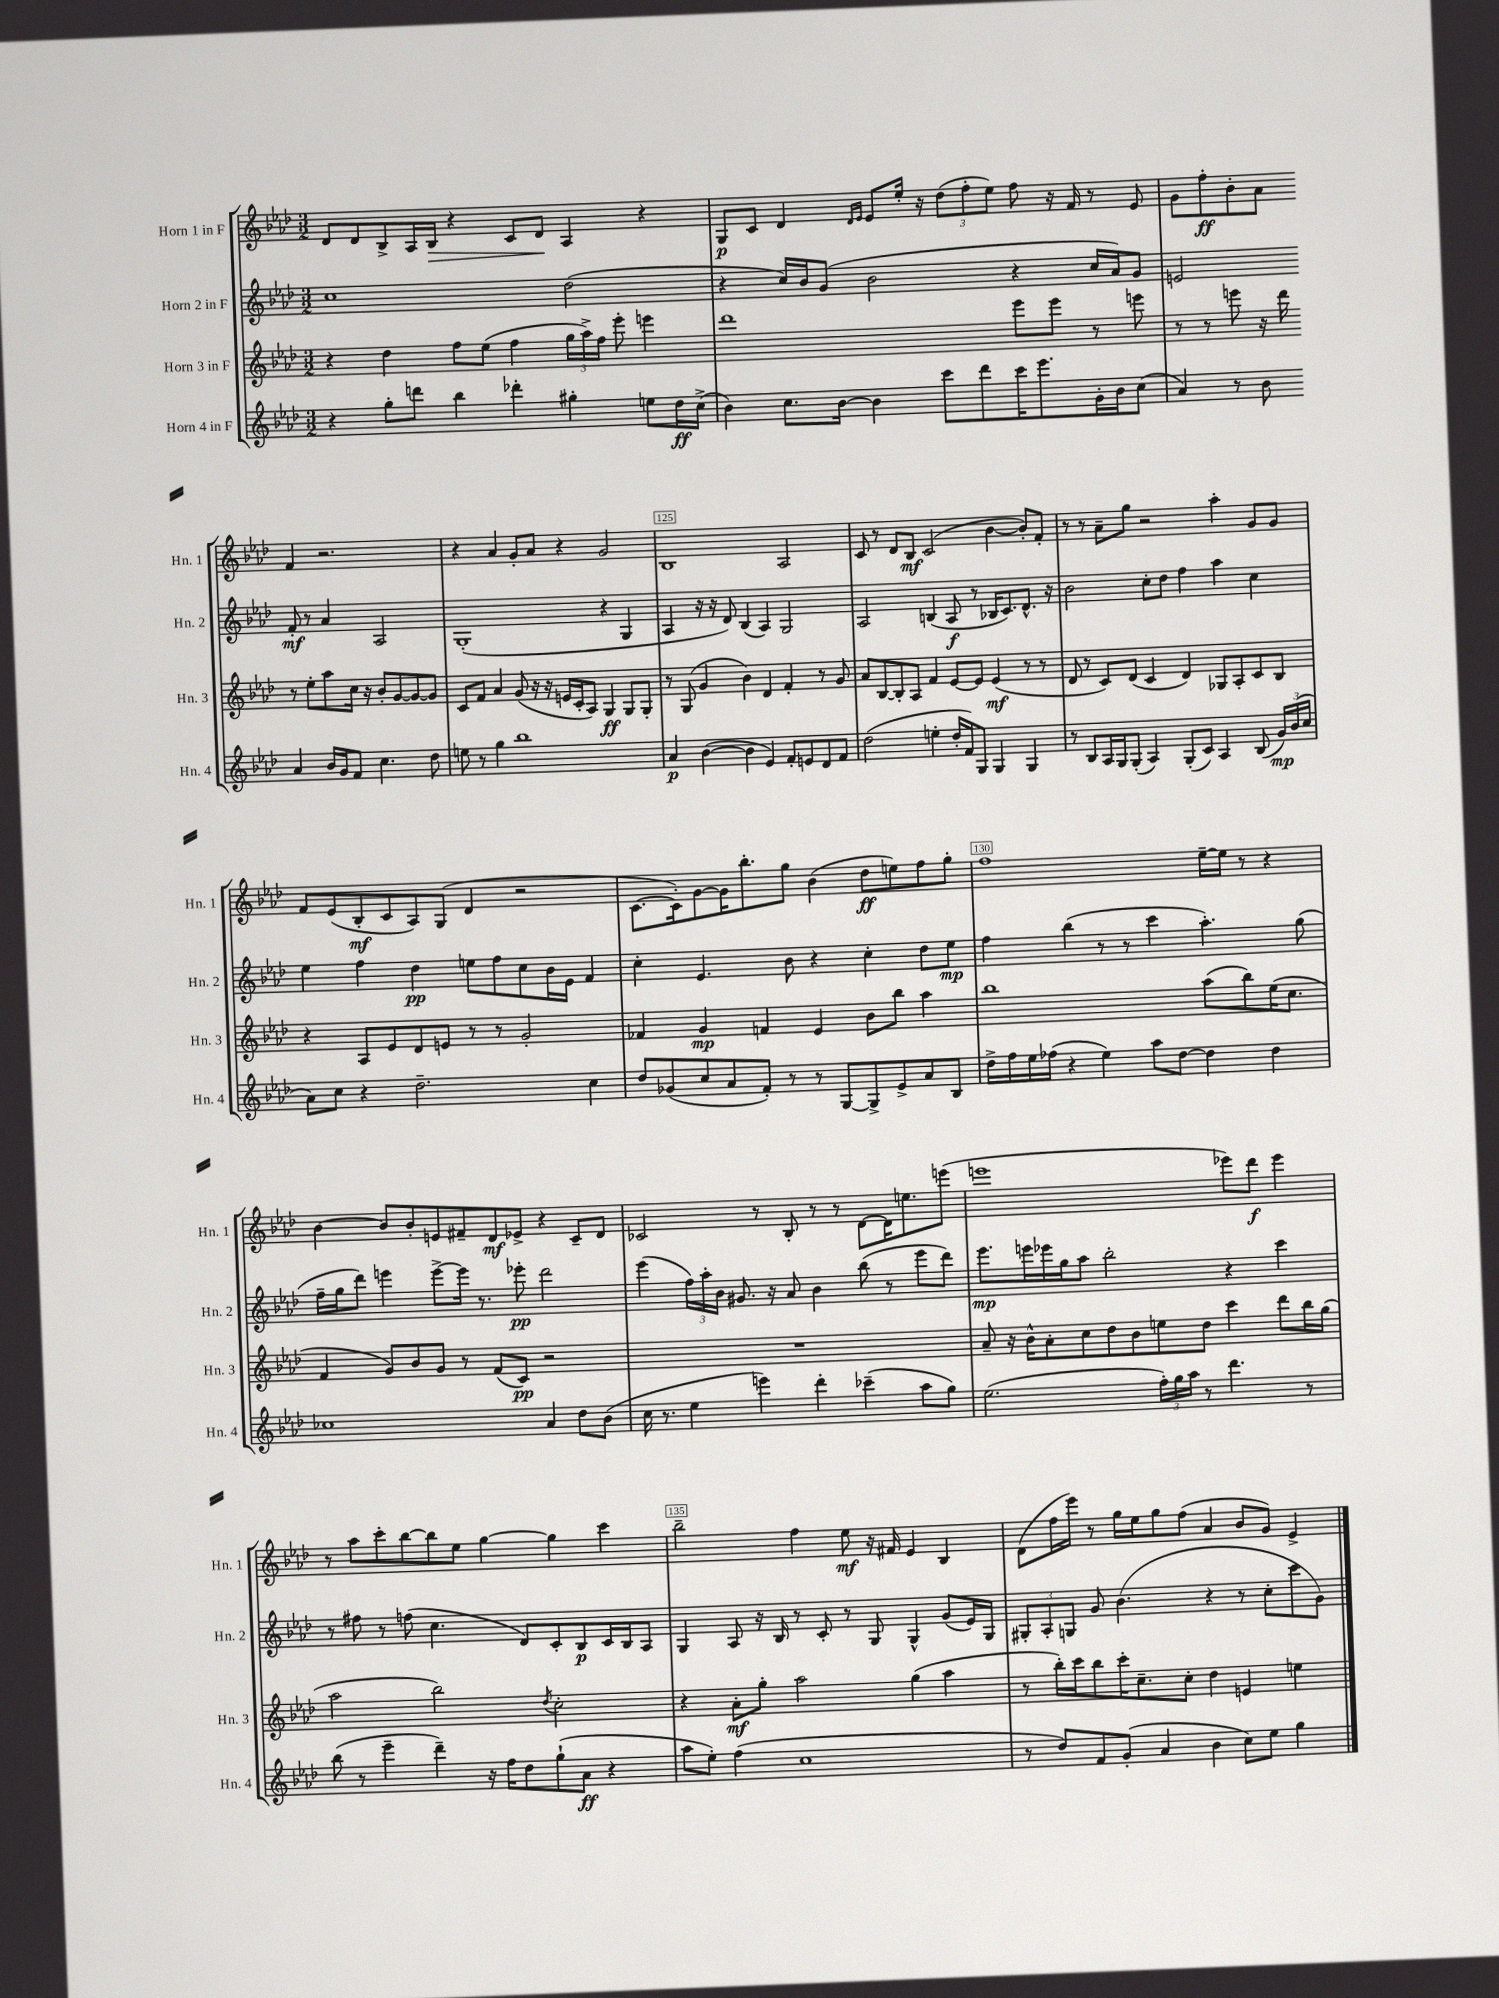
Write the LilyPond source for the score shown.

<<
\new StaffGroup <<
\new Staff = "s0" \with { instrumentName = "Horn 1 in F" shortInstrumentName = "Hn. 1" } {
    \clef treble \key aes \major \numericTimeSignature \time 3/2
    \autoBeamOff des'8[ des'8 bes8-> aes16 bes16]\> r4 c'8[ des'8]\! aes4 r4 |
    g8[\p c'8] des'4 \grace { des'16[ ees'16] } ees'8[ ees''16]-. r16 \tuplet 3/2 { des''8[( f''8-. ees''8]) } f''8 r16 f'16 r8 ees'8 |
    g'8[ f''8-.\ff bes'8-. aes'8] f'4 r2. |
    r4 aes'4 g'8[-. aes'8] r4 g'2 |
    bes1 aes2 |
    c'8 r8 des'8[ bes8]\mf c'2( bes'4~ bes'8[-.) f'8]-. |
    r8 r8 aes'8[-- g''8] r2 aes''4-. g'8[ g'8] |
    f'8[ ees'8( bes8-.\mf c'8 aes8) g8]( des'4 r2 |
    c'8.[~ c'16-.) g'8~ g'16 bes''8.-. g''8] bes'4( des''8[\ff e''8) f''8 g''8]-. |
    f''1 ees''16[~-- ees''16] r8 r4 |
    bes'4~ bes'8[ bes'8-. e'8 fis'8-- des'8\mf ees'8]-> r4 c'8[-- des'8] |
    ces'2 r8 bes8-. r8 r8 des'8[~ des'16 e''8. e'''8]( |
    e'''1 ees'''8[) des'''8]\f ees'''4 |
    r8 aes''8[ c'''8-. bes''8~ bes''8 ees''8] g''4~ g''4 c'''4 |
    bes''2-- f''4 ees''8\mf r16 fis'16 ees'4 bes4 |
    des'8[( f''16 ees'''16]) r8 g''16[ ees''16 g''8 f''8]( aes'4 bes'8[ g'8]) ees'4-> \bar "|." |
}
\new Staff = "s1" \with { instrumentName = "Horn 2 in F" shortInstrumentName = "Hn. 2" } {
    \clef treble \key aes \major \numericTimeSignature \time 3/2
    \autoBeamOff c''1 des''2( |
    r4 c''16[) bes'16 g'8]( bes'2 r4 c''16[ aes'16) g'8] |
    e'2 f'8-.\mf r8 aes'4 aes2 |
    g1-.( r4 g4 |
    aes4 r16 r16 des'8) bes4( aes4) g2 |
    aes2 b4( aes8\f r8 bes16[ c'8.) des'8.]-^ r16 |
    bes'2 c''8[-. des''8] f''4 aes''4 c''4 |
    ees''4 f''4 des''4\pp e''8[ f''8 c''8 bes'16 ees'16] f'4 |
    c''4-. ees'4. bes'8 r4 c''4-. des''8[ ees''8]\mp |
    f''4 bes''4( r8 r8 c'''4 aes''4.-.) g''8( |
    f''16[-- g''16 des'''8]) e'''4 e'''8[~-> e'''16] r8. ees'''8-.\pp des'''2 |
    ees'''4( \tuplet 3/2 { f''16[) aes''16-. bes'16] } gis'8. r16 aes'8 bes'4 bes''8( r8 ees'''8[ des'''8]) |
    ees'''8.[\mp e'''16 ees'''16 g''16 aes''8] bes''2-. r4 c'''4 |
    r8 fis''8 r8 f''8( c''4. des'8[) c'8-. bes8\p c'16 bes16 aes8] |
    g4 aes8 r16 bes16 r8 c'8-. r8 g8 g4-^ g'8[( ees'16) g16] |
    \tuplet 3/2 { gis8[-. aes8-. g8] } g'8 bes'4.( r4 r8 c''8[-. c'''8 g'8]) \bar "|." |
}
\new Staff = "s2" \with { instrumentName = "Horn 3 in F" shortInstrumentName = "Hn. 3" } {
    \clef treble \key aes \major \numericTimeSignature \time 3/2
    \autoBeamOff r4 des''4 f''8[ ees''8]( f''4 \tuplet 3/2 { g''16[ aes''16->) f''16] } ees'''8-. e'''4 |
    des'''1 ees'''8[ ees'''8] r8 e'''8 |
    r8 r8 e'''8 r16 des'''16 r8 ees''8[-. aes''8 c''16] r16 bes'8[-. g'8~ g'8~ g'8] |
    c'8[ f'8] aes'4 g'8( r16 r16 e'16[ c'16-. aes8]) g4\ff g8[ g8]-. |
    r8 g8( g'4 bes'4) des'4 f'4-. r8 g'8 |
    aes'8[ bes8~ bes8-. aes8] f'4 ees'8[~ ees'8] ees'4\mf( r8 r8 |
    des'8 r8 c'8[) des'8]( c'4 des'4) ges8[ aes8-. c'8 bes8] |
    r4 aes8[ ees'8 des'8 e'8] r8 r8 g'2-. |
    fes'4 g'4\mp f'4 ees'4 bes'8[ bes''8] aes''4 |
    bes''1 aes''8[( bes''8) ees''16( c''8.] |
    f'4 g'8[) bes'8 g'8] r8 f'8[( c'8]\pp) r2 |
    R1. |
    aes'8-- r16 bes'16[-^ aes'8-. c''8 des''8 bes'8 e''8 des''8] c'''4 des'''8[ bes''16 g''16]( |
    aes''2 bes''2) \acciaccatura { des''8 } c''2-. |
    r4 aes'8[-.\mf g''8]-. aes''2 g''4( aes''4 |
    r8 bes''16[-.) c'''16 bes''8 c'''16-. c''8.-- c''8]-. des''4 e'4 e''4 \bar "|." |
}
\new Staff = "s3" \with { instrumentName = "Horn 4 in F" shortInstrumentName = "Hn. 4" } {
    \clef treble \key aes \major \numericTimeSignature \time 3/2
    \autoBeamOff r4 g''8[-. d'''8] bes''4 des'''4-. gis''4-. e''8[ des''16\ff c''16]->( |
    bes'4) c''8.[ bes'16]~ bes'4 c'''8[ des'''8 c'''16 ees'''8. g'16-. bes'16 c''8]( |
    aes'4) r8 bes'8 aes'4 bes'16[ g'16 f'8] c''4. des''8 |
    e''8 r8 g''4 bes''1 |
    aes'4\p bes'4~( bes'4 ees'4) f'8[-. e'8 des'8 f'8] |
    des''2( e''4-. des''16[-. f'16) g8] g4 g4 |
    r8 bes8[ aes16 g16 g8]-.( aes4) g8[-.( c'8]) aes4 bes8( \tuplet 3/2 { g'16[\mp) bes'16( c''16] } |
    aes'8[) c''8] r4 des''2.-- c''4 |
    des''8[ ges'8( c''8 aes'8 f'8]-.) r8 r8 g8[~ g8-> ees'8-> aes'8 bes8] |
    des''16[-> f''16 ees''16 fes''16]( r4 ees''4) aes''8[ des''8]~ des''4 des''4 |
    ces''1 aes'4 des''8[ bes'8]( |
    c''16 r8. ees''4 e'''4) des'''4-. ces'''4--( aes''8[ g''8]) |
    ees''2.( \tuplet 3/2 { f''16[-.) g''16 aes''16] } r8 des'''4. r8 |
    bes''8( r8 ees'''4-- des'''4--) r16 f''16[ des''8 g''8-!( aes'8]\ff r4 |
    aes''8[ ees''8]-.) f''4( c''1 |
    r8 des''8[) f'8 g'8]-.( aes'4 bes'4 c''8[) ees''8] g''4 \bar "|." |
}
>>
>>
\layout { \context { \Score currentBarNumber = #121 \override BarNumber.break-visibility = ##(#f #t #t) barNumberVisibility = #(every-nth-bar-number-visible 5) \override BarNumber.stencil = #(make-stencil-boxer 0.1 0.3 ly:text-interface::print) } }
